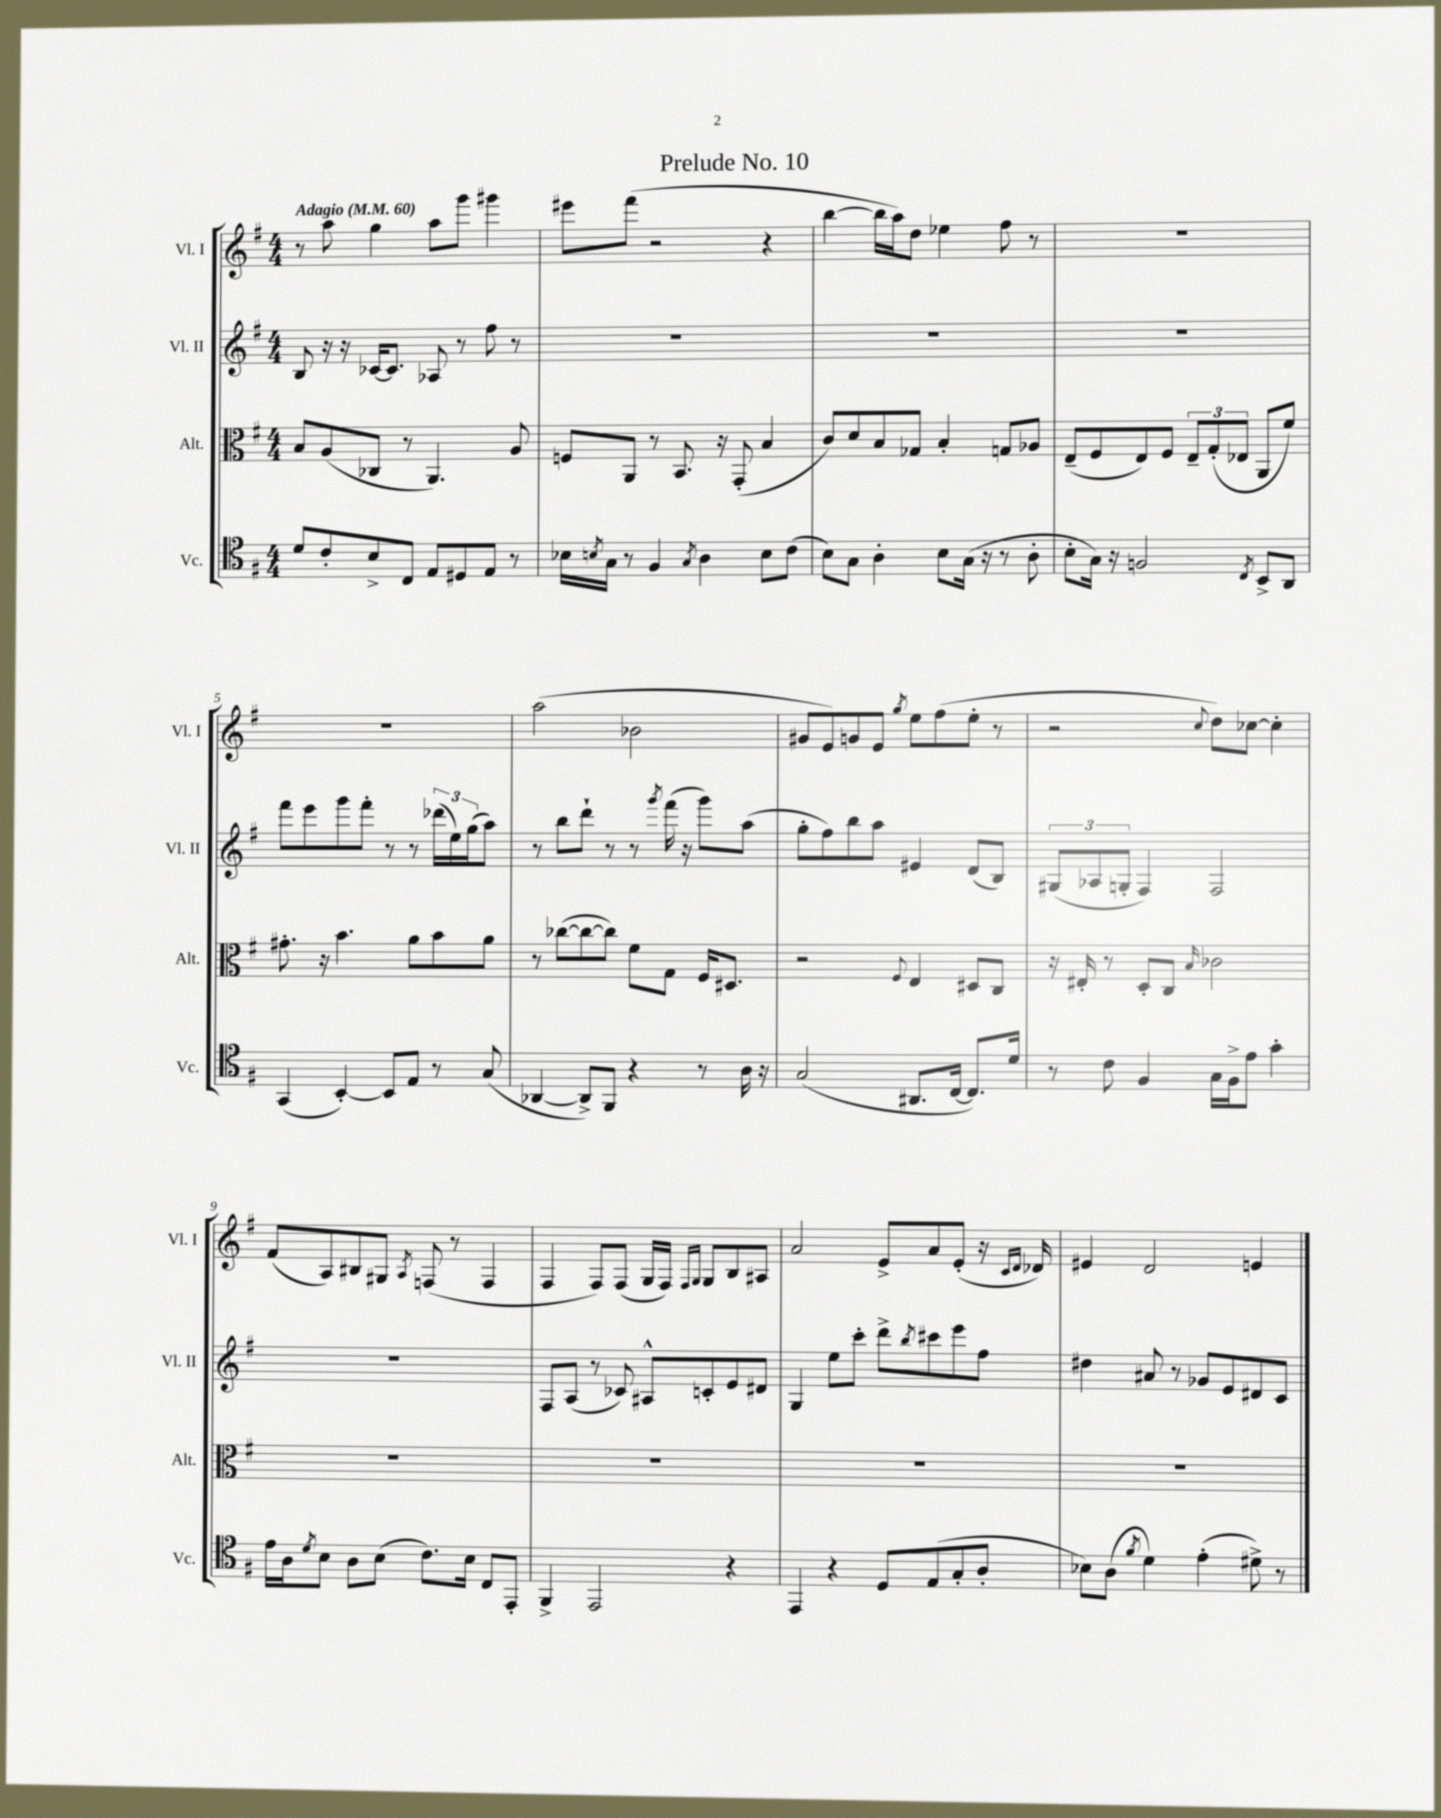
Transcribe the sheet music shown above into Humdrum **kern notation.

**kern	**kern	**kern	**kern
*staff4	*staff3	*staff2	*staff1
*clefC4	*clefC3	*clefG2	*clefG2
*k[f#]	*k[f#]	*k[f#]	*k[f#]
*M4/4	*M4/4	*M4/4	*M4/4
*MM60	*MM60	*MM60	*MM60
8d/L	8B/L	8B/	8r
8c'/	(8A/	16r	8aa\
.	.	16r	.
8B^/	8C-/J	[16c-/LK	4gg\
.	.	8.c-/]J	.
8C/J	8r	.	.
8E/L	4.AA/)	8A-/	8aa\L
8D#/	.	8r	8ggg\J
8E/J	.	8ff#\	4ggg#\
8r	8A/	8r	.
=	=	=	=
16B-\LL	8F/L	1r	8eee#\L
8qB/	.	.	.
16G\JJ	.	.	.
8r	8AA/J	.	(8fff#\J
4F#/	8r	.	2r
.	8.BB/	.	.
8qG/	.	.	.
4A\	.	.	.
.	16r	.	.
.	(8GG'/	.	.
8B\L	4B/	.	4r
(8c\J	.	.	.
=	=	=	=
8B\L)	8c/L)	1r	[4bb\
8G\J	8d/	.	.
4A'\	8B/	.	16bb\]LL
.	.	.	16aa\J)
.	8G-/J	.	8dd\J
8B\L	4B'/	.	4ee-\
(16G\Jk	.	.	.
16r	.	.	.
8r	8G/L	.	8ff#\
8A'\	8A-/J	.	8r
=	=	=	=
8B'\L	(8E~/L	1r	1r
16G\Jk)	8F#/	.	.
16r	.	.	.
2F/	8E/)	.	.
.	8F#/J	.	.
.	12E~/L	.	.
.	(12G'/	.	.
.	12E-/J	.	.
8qC/	.	.	.
8BB^/L	8AA/L	.	.
8AA/J	8f#/J)	.	.
=	=	=	=
(4GG/	8.g#'\	8fff#\L	1r
.	.	8eee\	.
.	16r	.	.
[4BB'/)	4.b\	8ggg\	.
.	.	8fff#'\J	.
8BB/]L	.	8r	.
8E/J	8a\L	8r	.
8r	8b\	(24ddd-\LL	.
.	.	24ee\)	.
.	.	(24gg\J	.
(8G/	8a\J	8aa\J)	.
=	=	=	=
[4AA-/	8r	8r	(2aa\
.	([8cc-\L	8bb\L	.
8AA-^/]L)	8cc-\_	8ddd`\J	.
8FF#/J	8cc-\]J)	8r	.
4r	8f#\L	8r	2b-\
.	.	8qggg/	.
.	8G\J	(16fff#\	.
.	.	16r	.
8r	16F#/LK	8ggg\L)	.
.	8.D#/J	.	.
16A\	.	(8aa\J	.
16r	.	.	.
=	=	=	=
(2G/	2r	8gg'\L	8g#/L
.	.	8ff#\)	8e/)
.	.	8bb\	8g/
.	.	8aa\J	8e/J
.	8qqF#/	.	8qgg/
8.AA#/L	4E/	4e#/	8ee\L
.	.	.	(8ff#\
[16C/Jk	.	.	.
8.C/]L)	8D#/L	(8d/L	8ee'\J
.	8C/J	8B/J)	8r
16d/Jk	.	.	.
=	=	=	=
8r	16r	(12G#/L	2r
.	16E#'/	.	.
.	.	12A-/	.
8c\	8r	.	.
.	.	12G'/J	.
4F#/	8D'/L	4F#/)	.
.	8C/J	.	.
.	16qqB/	.	8qqcc/
16G\LL	2c-\	2F#/	8dd\L)
16F#^\J	.	.	.
8e\J	.	.	[8cc-\J
4g'\	.	.	4cc-'\]
=	=	=	=
16e\LL	1r	1r	(8f#/L
16A\J	.	.	.
8qd/	.	.	.
8B\J	.	.	8A/)
8A\L	.	.	8B#/
(8B\J	.	.	8G#/J
.	.	.	8qA/
8.c\L)	.	.	(8F/
.	.	.	8r
16B\Jk	.	.	.
8C/L	.	.	4F/
8EE'/J	.	.	.
=	=	=	=
4FF#^/	1r	8F#/L	4F#/
.	.	(8A/J	.
2EE/	.	8r	8F#/L)
.	.	8c-/)	(8F#/J
.	.	8A#^^/L	16G/LL
.	.	.	16F#/JJ)
.	.	.	16qqF#/LL
.	.	.	16qqG/JJ
.	.	8c'/	8G/L
4r	.	8e/	8B/
.	.	8d#/J	8A#/J
=	=	=	=
4EE/	1r	4G/	2a/
4r	.	8ee\L	.
.	.	8ccc'\J	.
8D/L	.	8ddd^\L	8e^/L
.	.	8qbb/	.
(8E/	.	8ccc#\	8a/
8G'/	.	8eee\	(8e'/J
8A'/J	.	8ff#\J	16r
.	.	.	16qqc/LL
.	.	.	16qqd/JJ
.	.	.	16d-/)
=	=	=	=
8B-\L)	1r	4dd#\	4e#/
(8A\J	.	.	.
8qf#/	.	.	.
4d\)	.	8a#/	2d/
.	.	8r	.
(4e'\	.	8g-/L	.
.	.	8e/	.
8d#^\)	.	8d#/	4e/
8r	.	8c/J	.
==	==	==	==
*-	*-	*-	*-
